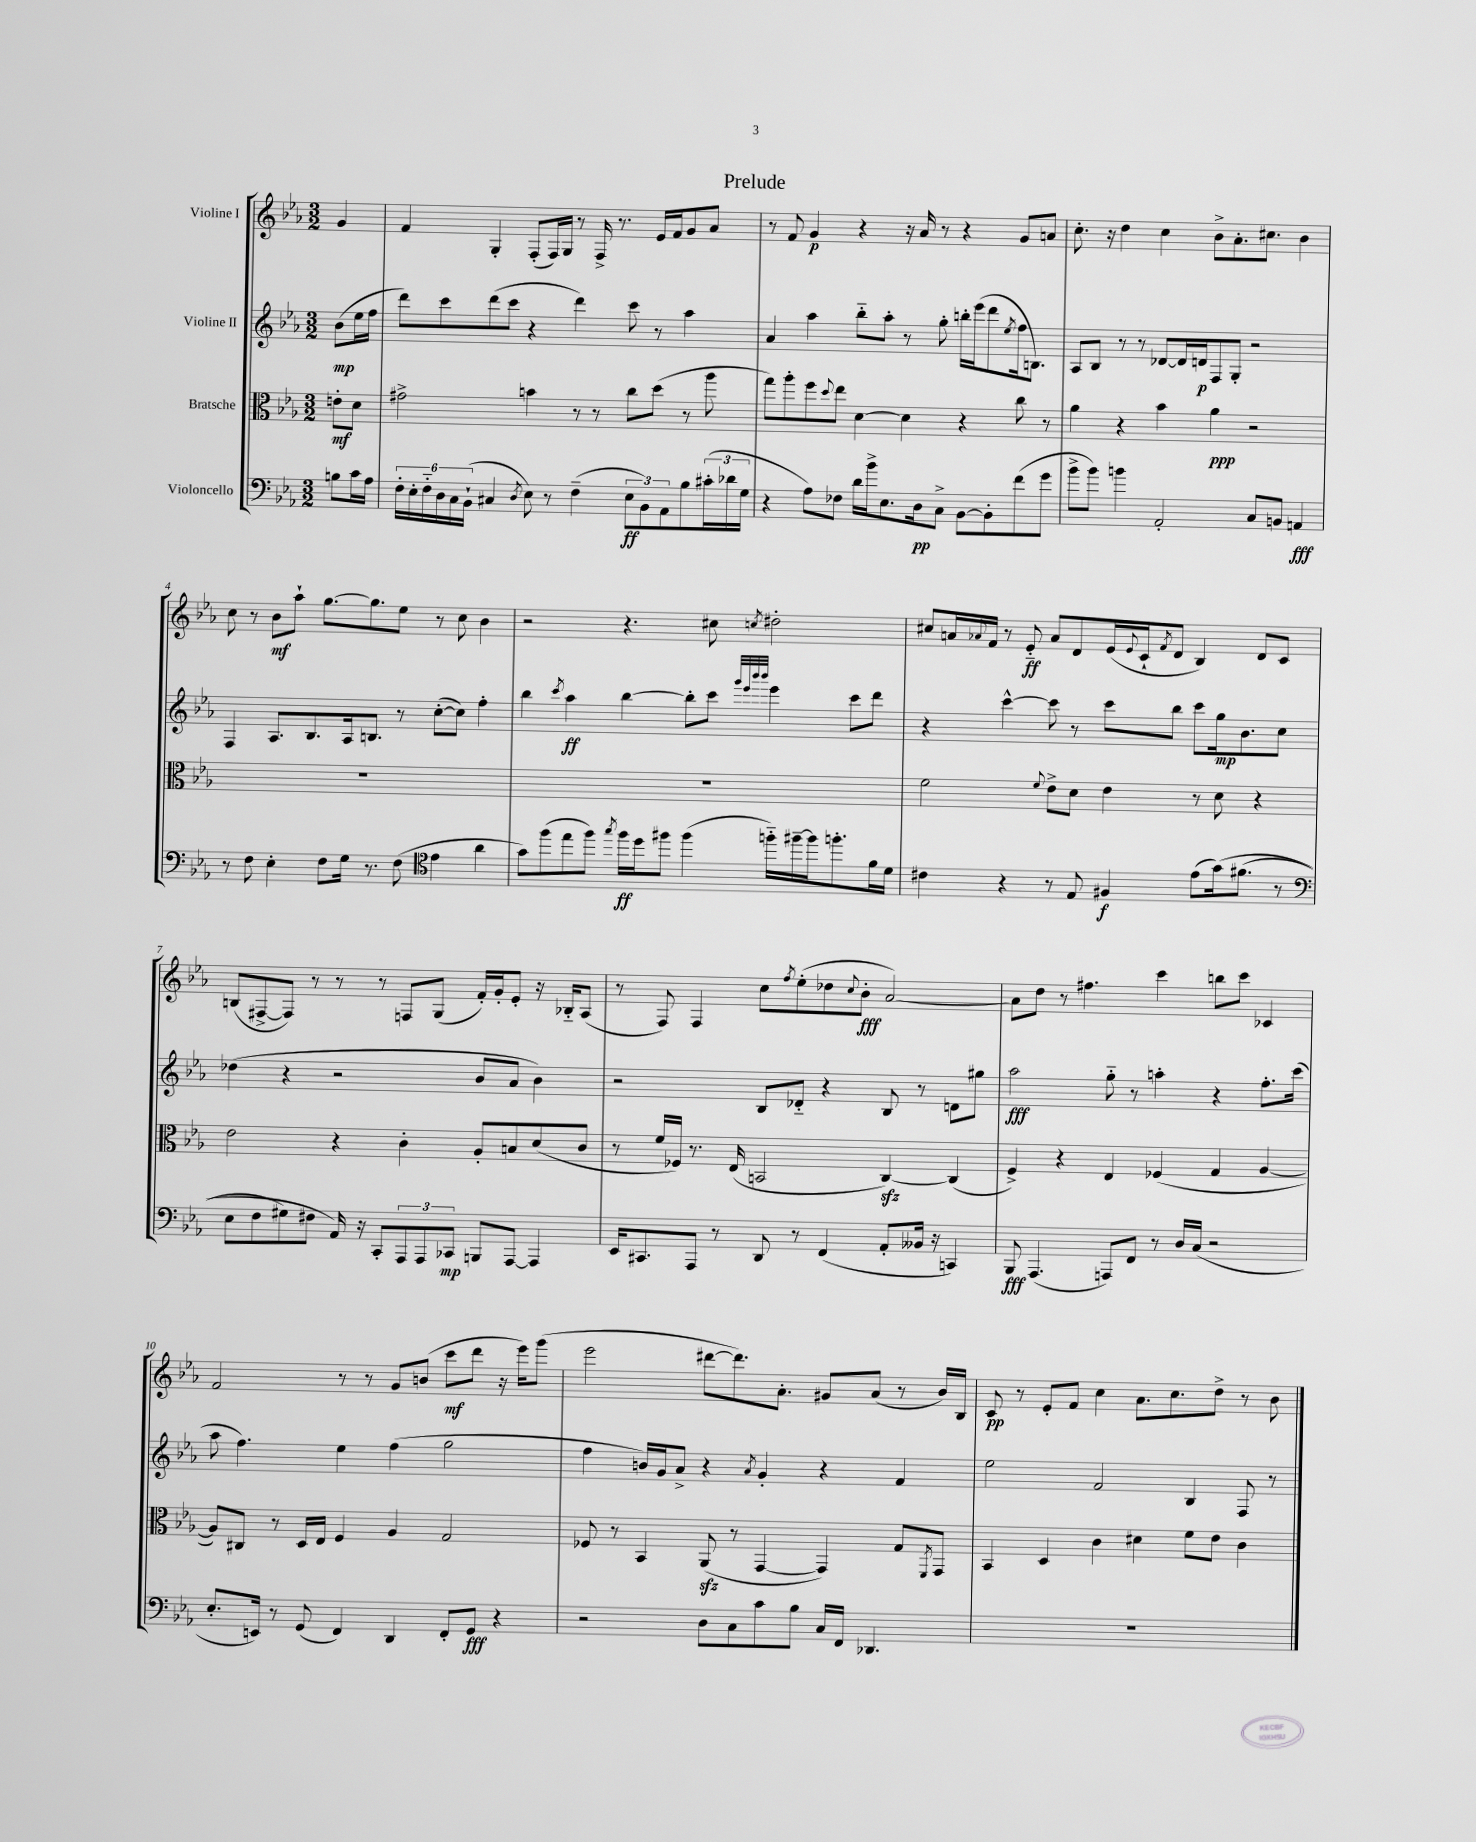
\header { title = "Prelude" }
<<
\new StaffGroup <<
\new Staff = "s0" \with { instrumentName = "Violine I" } {
    \clef treble \key ees \major \numericTimeSignature \time 3/2 \partial 4
    g'4 |
    f'4 g4-. f8-.( f16) g16 r8 f16-> r8. ees'16 f'16 g'8 aes'8 |
    r8 f'8 g'4\p r4 r16 aes'16 r8 r4 g'8 a'8 |
    c''8.-. r16 d''4 c''4 bes'8-> aes'8.-. cis''8. bes'4 |
    c''8 r8 bes'8\mf aes''8-! g''8.~ g''8. ees''8 r8 c''8 bes'4 |
    r2 r4. cis''8 \acciaccatura { c''8 } dis''2-. |
    cis''8 a'16 \appoggiatura { aes'8 } f'16 r8 ees'8-_\ff aes'8 d'8 ees'16( \appoggiatura { ees'8 } c'16-! \acciaccatura { f'8 } d'8 bes4) d'8 c'8 |
    b8( fis8~-> fis8) r8 r8 r8 f8 g8( f'16-.) g'16-. ees'8-. r16 bes16-_ aes8( |
    r8 f8) f4 c''8 \acciaccatura { f''8 } ees''8-.( des''8 \appoggiatura { c''8 } bes'8-.\fff aes'2~) |
    aes'8 d''8 r8 fis''4. c'''4 b''8 c'''8 ces'4 |
    f'2 r8 r8 g'8 b'8( c'''8\mf d'''8 r16 ees'''16) g'''8( |
    ees'''2 dis'''8~ dis'''8.) aes'8.-. gis'8 aes'8( r8 bes'16) bes16 |
    c'8\pp r8 ees'8-. f'8 c''4 aes'8. c''8. d''8-> r8 bes'8 \bar "|." |
}
\new Staff = "s1" \with { instrumentName = "Violine II" } {
    \clef treble \key ees \major \numericTimeSignature \time 3/2 \partial 4
    bes'8\mp( ees''16 f''16 |
    d'''8) c'''8 d'''8( c'''8 r4 d'''4) c'''8 r8 aes''4 |
    aes'4 aes''4 bes''8-_ aes''8-. r8 g''8-. b''16-. ees'''16( d'''8 \acciaccatura { ees''8 } f''16 b8.) |
    aes8 bes8 r8 r8 des'8~ des'16 d'16\p f8 g8-. r2 |
    f4 aes8. bes8. aes16 b8. r8 c''8~-.( c''8) f''4-. |
    bes''4 \acciaccatura { c'''8 } aes''4\ff bes''4~ bes''8-. c'''8 \grace { g'''32 ees'''32 bes'''32 bes'''32 } ees'''4 c'''8 d'''8 |
    r4 c'''4~-^ c'''8 r8 c'''8 bes''8 c'''8 g''16\mp bes'8. c''8 |
    des''4( r4 r2 bes'8 aes'8 bes'4) |
    r2 bes8 des'8-_ r4 bes8 r8 d'8 gis''8 |
    aes''2\fff g''8-_ r8 a''4-. r4 f''8.-. c'''16( |
    aes''8 f''4.) ees''4 f''4( g''2 |
    f''4 b'16) g'16 aes'8-> r4 \acciaccatura { aes'8 } g'4-. r4 f'4 |
    ees''2 f'2 bes4 f8 r8 \bar "|." |
}
\new Staff = "s2" \with { instrumentName = "Bratsche" } {
    \clef alto \key ees \major \numericTimeSignature \time 3/2 \partial 4
    e'8-.\mf d'8 |
    gis'2-> b'4 r8 r8 c''8 d''8( r8 aes''8 |
    g''8) aes''8-. f''8 \appoggiatura { d''8 } ees''8 d'4~ d'4 r4 c''8 r8 |
    aes'4 r4 bes'4 aes'4\ppp r2 |
    R1. |
    R1. |
    f'2 \appoggiatura { f'8 } ees'8-> d'8 ees'4 r8 d'8 r4 |
    ees'2 r4 c'4-. aes8-. b8 d'8( c'8 |
    r8 f'16 fes16) r8. ees16( b,2 c4~\sfz) c4( |
    f4->) r4 ees4 fes4( g4 aes4~ |
    aes8) cis8 r8 d16 ees16 f4 aes4 g2 |
    fes8 r8 bes,4 aes,8\sfz( r8 g,4~ g,4) g8 \acciaccatura { f,8 } g,8 |
    bes,4 d4 c'4 dis'4 f'8 ees'8 c'4 \bar "|." |
}
\new Staff = "s3" \with { instrumentName = "Violoncello" } {
    \clef bass \key ees \major \numericTimeSignature \time 3/2 \partial 4
    b8 c'16 aes16 |
    \tuplet 6/4 { f16-. ees16-. f16-_ d16 c16 bes,16-!( } cis4 \acciaccatura { d8 } ees8) r8 f4--( \tuplet 3/2 { ees8\ff bes,8) aes,8 } bes8 \tuplet 3/2 { cis'16-.( des'16 g16 } |
    r4 aes8) fes8 d'16 bes'16-> ees8. d16\pp c8-> bes,8~ bes,8-. f'8( g'8 |
    bes'8-> bes'8) b'4 aes,2-. c8 b,8 a,4\fff |
    r8 f8 ees4-. f8 g16 r8. f8( \clef tenor ees'4 aes'4 |
    g'8) f''8( ees''8 f''8) \acciaccatura { g''8 } f''16\ff d''16 fis''8 fis''4( f''16-_) fis''16~-- fis''16 f''8.-. f'16 d'16 |
    cis'4 r4 r8 ees8 fis4\f ees'8( g'16)\( fis'8.( r8 |
    \clef bass ees8 f8 gis8) fis8 aes,16\) r16 c,8-. \tuplet 3/2 { aes,,8 aes,,8 ces,8\mp } b,,8 aes,,8~ aes,,4 |
    ees,16 cis,8. aes,,8 r8 d,8 r8 f,4( aes,8-. beses,16 r16 c,4) |
    bes,,8\fff aes,,4.( a,,8) f,8 r8 d16 c16( r2 |
    ees8.-. e,16) r8 g,8( f,4) d,4 f,8-. g,8\fff r4 |
    r2 d8 c8 c'8 bes8 c16 f,16 des,4. |
    R1. \bar "|." |
}
>>
>>
